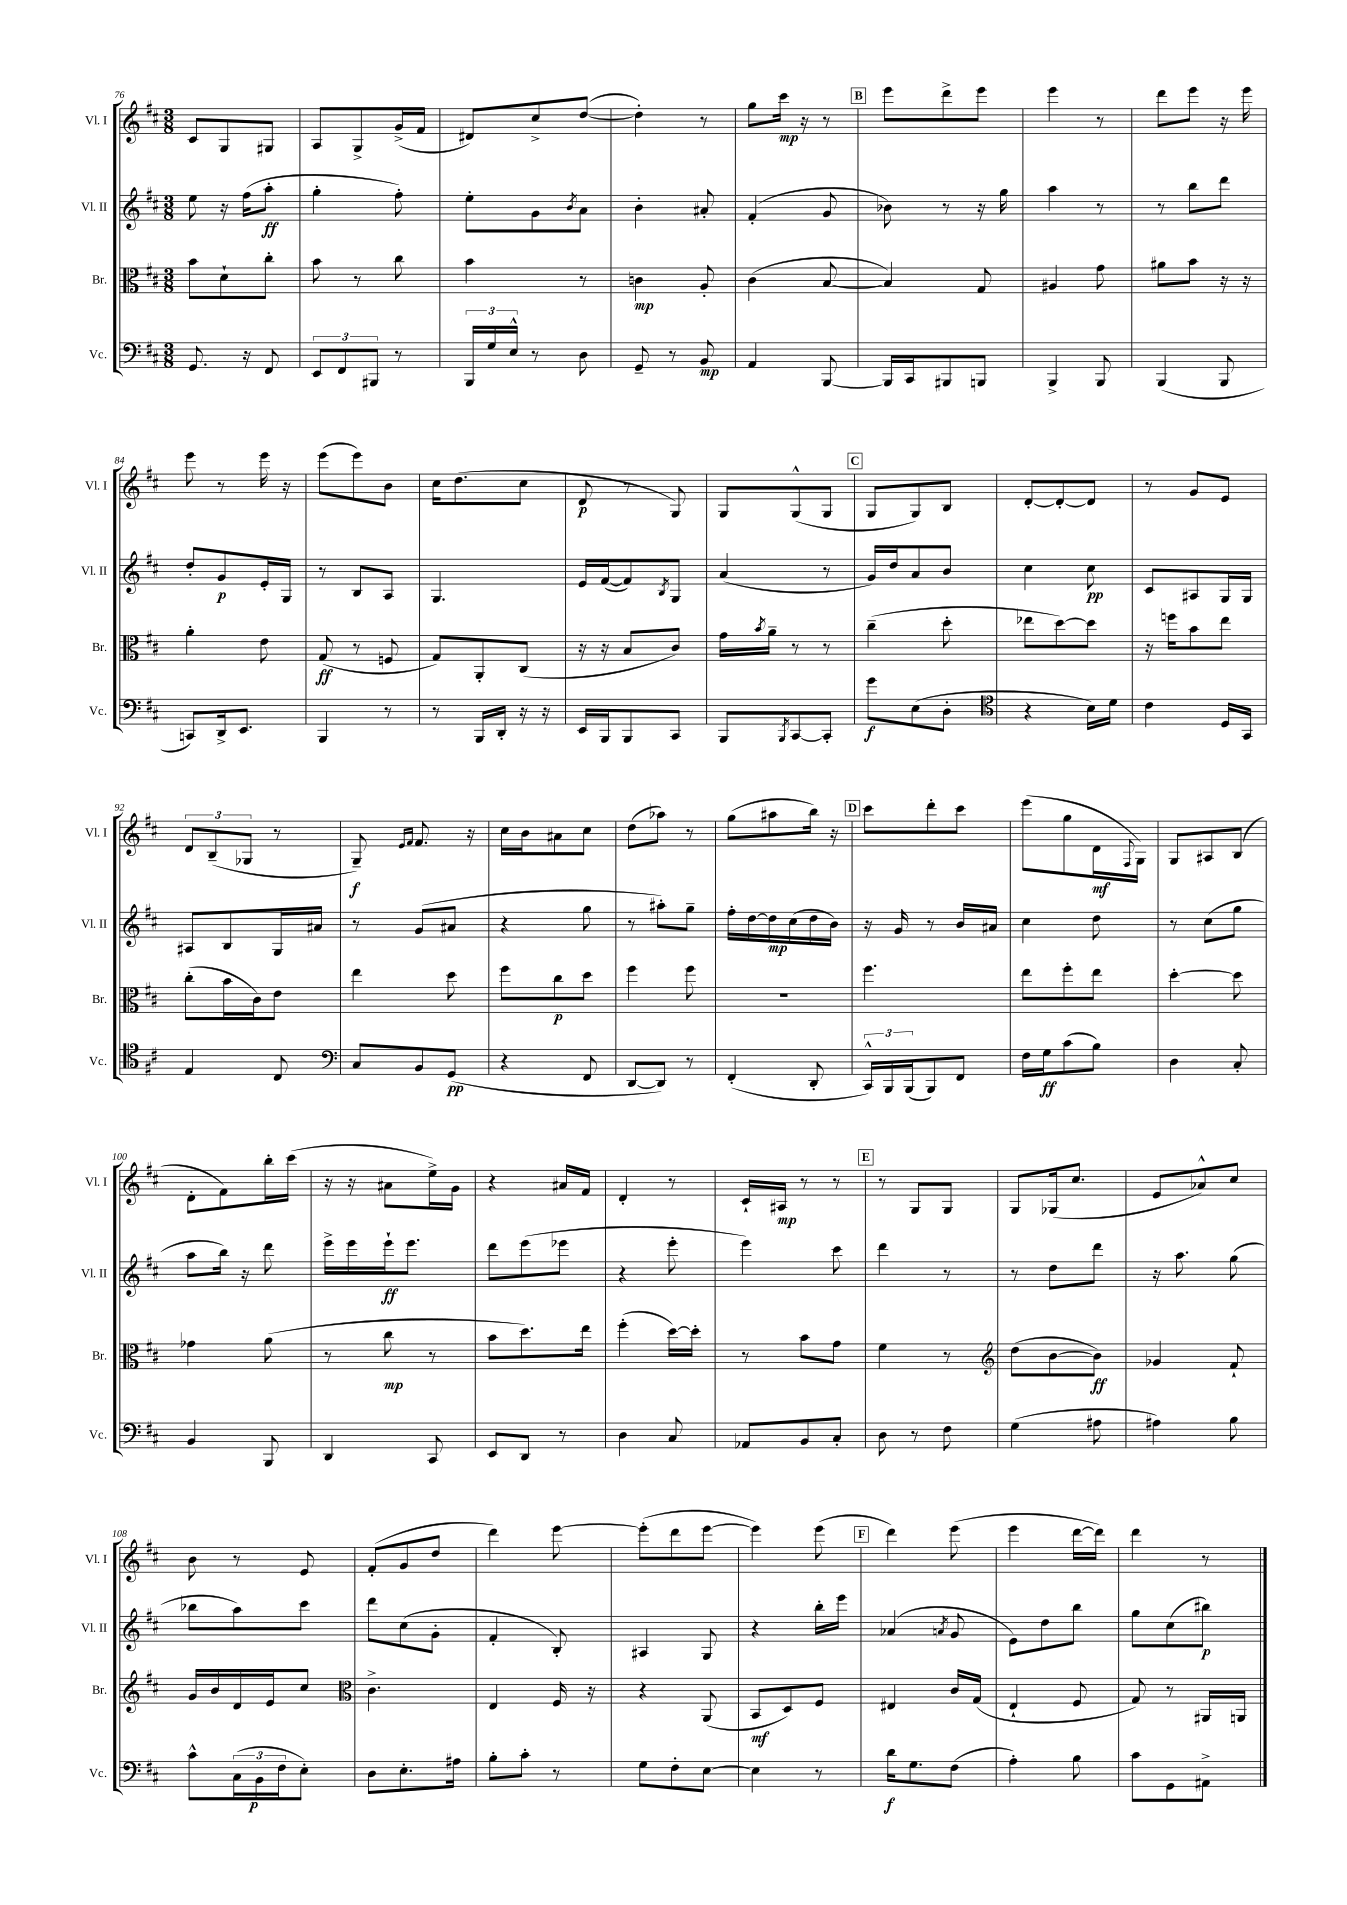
<<
\new StaffGroup <<
\new Staff = "s0" \with { instrumentName = "Vl. I" shortInstrumentName = "Vl. I" } {
    \clef treble \key d \major \numericTimeSignature \time 3/8
    cis'8 g8 gis8 |
    a8 g8-> g'16->( fis'16 |
    dis'8) cis''8-> d''8~( |
    d''4-.) r8 |
    g''8 cis'''16\mp r16 r8 |
    \mark \markup { \box "B" } e'''8 d'''8-> e'''8 |
    e'''4 r8 |
    d'''8 e'''8 r16 e'''16 |
    e'''8 r8 e'''16 r16 |
    e'''8( e'''8) b'8 |
    cis''16 d''8.( cis''8 |
    d'8\p r8 g8) |
    g8 g8-^( g8 |
    \mark \markup { \box "C" } g8 g8) b8 |
    d'8~-. d'8~-. d'8 |
    r8 g'8 e'8 |
    \tuplet 3/2 { d'8 b8--( ges8 } r8 |
    g8--\f) \grace { e'16 fis'16 } fis'8. r16 |
    cis''16 b'16 ais'8 cis''8 |
    d''8( aes''8) r8 |
    g''8( ais''8 b''16) r16 |
    \mark \markup { \box "D" } cis'''8 d'''8-. cis'''8 |
    e'''8( g''8 d'16\mf \appoggiatura { fis8 } g16) |
    g8 ais8 b8( |
    d'8-. fis'8) b''16-. cis'''16( |
    r16 r16 ais'8 e''16->) g'16 |
    r4 ais'16 fis'16 |
    d'4-. r8 |
    cis'16-! ais16\mp r8 r8 |
    \mark \markup { \box "E" } r8 g8 g8 |
    g8 ges16( cis''8. |
    e'8 aes'8-^) cis''8 |
    b'8 r8 e'8 |
    fis'8-.( g'8 d''8 |
    d'''4) e'''8~ |
    e'''8-.( d'''8 e'''8~ |
    e'''4) e'''8( |
    \mark \markup { \box "F" } d'''4) e'''8( |
    e'''4 d'''16~ d'''16) |
    d'''4 r8 \bar "|." |
}
\new Staff = "s1" \with { instrumentName = "Vl. II" shortInstrumentName = "Vl. II" } {
    \clef treble \key d \major \numericTimeSignature \time 3/8
    e''8 r16 fis''16( a''8-.\ff |
    g''4-. fis''8-.) |
    e''8-. g'8 \acciaccatura { b'8 } a'8 |
    b'4-. ais'8-. |
    fis'4-.( g'8 |
    \mark \markup { \box "B" } bes'8) r8 r16 g''16 |
    a''4 r8 |
    r8 b''8 d'''8 |
    d''8-. g'8\p e'16-. g16 |
    r8 b8 a8 |
    g4. |
    e'16 fis'16~( fis'8) \acciaccatura { b8 } g8 |
    a'4( r8 |
    \mark \markup { \box "C" } g'16) d''16 a'8 b'8 |
    cis''4 cis''8\pp |
    cis'8 ais8 g16 g16 |
    ais8 b8 g16 ais'16 |
    r8 g'8( ais'8 |
    r4 g''8 |
    r8 ais''8-.) g''8-- |
    fis''16-. d''16~ d''16\mp cis''16( d''16 b'16) |
    \mark \markup { \box "D" } r16 g'16 r8 b'16 ais'16 |
    cis''4 d''8 |
    r8 cis''8( g''8 |
    a''8 b''16) r16 d'''8 |
    e'''16-> e'''16 e'''16-!\ff e'''8. |
    d'''8 e'''8( ees'''8 |
    r4 e'''8-. |
    e'''4) cis'''8 |
    \mark \markup { \box "E" } d'''4 r8 |
    r8 d''8 d'''8 |
    r16 a''8. g''8( |
    bes''8 a''8) cis'''8 |
    d'''8 cis''8( g'8-. |
    fis'4-. b8-.) |
    ais4 g8 |
    r4 b''16-. e'''16 |
    \mark \markup { \box "F" } aes'4( \acciaccatura { a'8 } g'8 |
    e'8) d''8 b''8 |
    g''8 cis''8( bis''8\p) \bar "|." |
}
\new Staff = "s2" \with { instrumentName = "Br." shortInstrumentName = "Br." } {
    \clef alto \key d \major \numericTimeSignature \time 3/8
    b'8 d'8-! cis''8-. |
    b'8 r8 cis''8 |
    b'4 r8 |
    c'4\mp a8-. |
    cis'4( b8~ |
    \mark \markup { \box "B" } b4) g8 |
    ais4 g'8 |
    ais'8 b'8 r16 r16 |
    a'4-. e'8 |
    g8\ff( r8 f8 |
    g8) a,8-. cis8( |
    r16 r16 b8 cis'8) |
    g'16 \acciaccatura { b'8 } a'16-- r8 r8 |
    \mark \markup { \box "C" } cis''4--( d''8-. |
    ees''8 d''8~) d''8 |
    r16 f''16 b'8 e''8 |
    cis''8-.( b'16 cis'16) e'8 |
    e''4 d''8 |
    fis''8 cis''8\p d''8 |
    fis''4 fis''8 |
    r4. |
    \mark \markup { \box "D" } fis''4. |
    e''8 fis''8-. e''8 |
    d''4~-. d''8 |
    ges'4 a'8( |
    r8 cis''8\mp r8 |
    b'8 d''8.) e''16 |
    fis''4-.( d''16~) d''16-. |
    r8 b'8 g'8 |
    \mark \markup { \box "E" } fis'4 r8 |
    \clef treble d''8( b'8~ b'8\ff) |
    ges'4 fis'8-! |
    g'16 b'16 d'16 e'16 cis''8 |
    \clef alto cis'4.-> |
    e4 fis16 r16 |
    r4 a,8( |
    b,8\mf d8) fis8 |
    \mark \markup { \box "F" } eis4 cis'16 g16( |
    e4-! fis8 |
    g8) r8 ais,16 a,16 \bar "|." |
}
\new Staff = "s3" \with { instrumentName = "Vc." shortInstrumentName = "Vc." } {
    \clef bass \key d \major \numericTimeSignature \time 3/8
    g,8. r16 fis,8 |
    \tuplet 3/2 { e,8 fis,8 bis,,8 } r8 |
    \tuplet 3/2 { b,,16 g16 e16-^ } r8 d8 |
    g,8-- r8 b,8\mp |
    a,4 b,,8~ |
    \mark \markup { \box "B" } b,,16 cis,16 bis,,8 b,,8 |
    b,,4-> b,,8 |
    b,,4( b,,8 |
    c,8) d,16-> e,8. |
    b,,4 r8 |
    r8 b,,16 d,16-. r16 r16 |
    e,16 b,,16 b,,8 cis,8 |
    b,,8 \acciaccatura { b,,8 } cis,8~ cis,8-. |
    \mark \markup { \box "C" } g'8\f e8( d8-. |
    \clef tenor r4 b16) d'16 |
    cis'4 d16 g,16 |
    e4 cis8 |
    \clef bass cis8 b,8 g,8\pp( |
    r4 fis,8 |
    d,8~ d,8) r8 |
    fis,4-.( d,8-. |
    \mark \markup { \box "D" } \tuplet 3/2 { cis,16-^) b,,16 b,,16( } b,,8) fis,8 |
    fis16 g16\ff cis'8( b8) |
    d4 cis8-. |
    b,4 b,,8 |
    d,4 cis,8 |
    e,8 d,8 r8 |
    d4 cis8 |
    aes,8 b,8 cis8-. |
    \mark \markup { \box "E" } d8 r8 fis8 |
    g4( ais8 |
    ais4) b8 |
    cis'8-^ \tuplet 3/2 { cis16( b,16\p fis16 } e8-.) |
    d8 e8.-. ais16 |
    b8-. cis'8-. r8 |
    g8 fis8-. e8~ |
    e4 r8 |
    \mark \markup { \box "F" } d'16\f g8. fis8( |
    a4-.) b8 |
    cis'8 g,8 ais,8-> \bar "|." |
}
>>
>>
\layout { \context { \Score currentBarNumber = #76 } }
